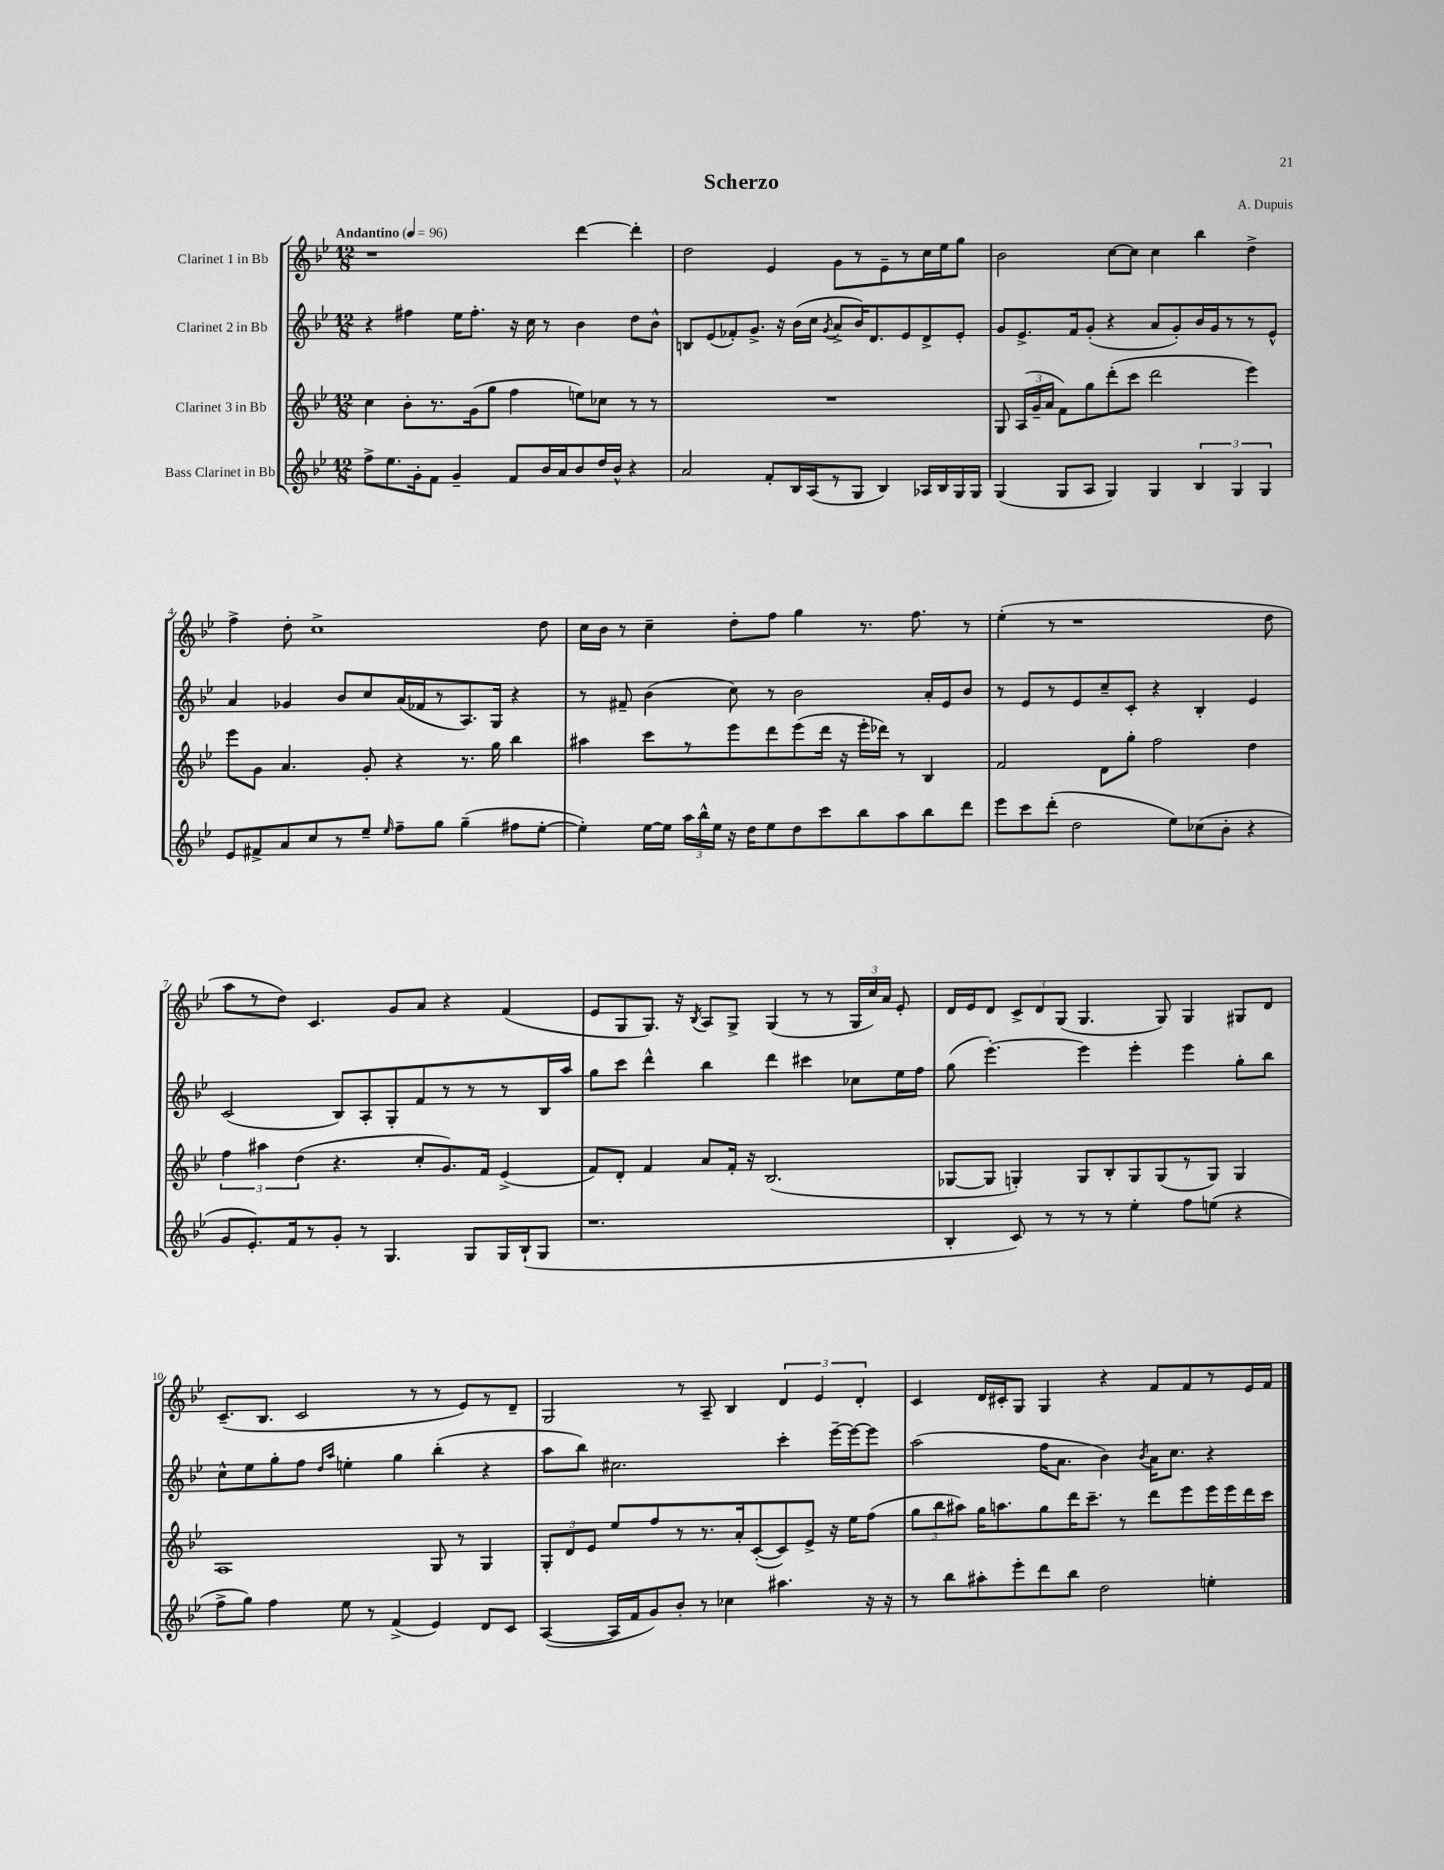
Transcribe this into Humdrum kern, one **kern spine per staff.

**kern	**kern	**kern	**kern
*part4	*part3	*part2	*part1
*staff4	*staff3	*staff2	*staff1
*I"Bass Clarinet in Bb	*I"Clarinet 3 in Bb	*I"Clarinet 2 in Bb	*I"Clarinet 1 in Bb
*clefG2	*clefG2	*clefG2	*clefG2
*k[b-e-]	*k[b-e-]	*k[b-e-]	*k[b-e-]
*M12/8	*M12/8	*M12/8	*M12/8
*MM96	*MM96	*MM96	*MM96
=1	=1	=1	=1
!	!	!	!LO:TX:a:B:t=Andantino
8ff^\L	4cc\	4r	1r
8.ee-\	.	.	.
.	8b-'\L	4ff#X\	.
16g'\k	.	.	.
8f\J	8.r	.	.
4g~/	.	16ee-\KL	.
.	(16g\k	8.ff#'\J	.
.	8gg\J	.	.
8f/L	4ff\	16r	.
.	.	16cc\	.
16b-/L	.	8r	.
16a/J	.	.	.
8b-/	8een\L)	4b-\	[4ddd\
16dd/L	8cc-X\J	.	.
16b-^^/JJ	.	.	.
4r	8r	8dd\L	4ddd'\]
.	8r	8b-^^\J	.
=2	=2	=2	=2
2a/	1.r	8Bn/L	2dd\
.	.	(8e-/	.
.	.	8f-X'/)	.
.	.	8.g^/J	.
8f'/L	.	.	4e-/
.	.	16r	.
16B-/L	.	(16b-\LL	.
(16A/J	.	16cc\JJ	.
.	.	8qg/	.
8r	.	8a^/L	8g\L
8G/J	.	16b-/K)	8r
.	.	8.d/	.
4B-/)	.	.	8e-~\
.	.	8e-/	8r
16A-X/LL	.	8d^/	16cc\L
16B-/	.	.	16ee-\J
16G/	.	8e-'/J	8gg\J
16G/JJ	.	.	.
=3	=3	=3	=3
(4G/	8G/	8g/L	2b-\
.	(24A/LL	8.e-^/	.
.	24g~/	.	.
.	24a/JJ	.	.
8G/L	8f\L)	.	.
.	.	16f/k	.
8A/J	8gg\	(8g'/J	.
4G/)	(8ddd'\	4r	[8cc\L
.	8ccc\J	.	8cc\J]
4G/	2ddd\	8a/L	4cc\
.	.	8g'/)	.
6B-/	.	16b-/L	4bb-\
.	.	16g/J	.
.	.	8r	.
6G/	.	.	.
.	4eee-\)	8r	4dd^\
6G/	.	.	.
.	.	8e-^^/J	.
!!LO:LB:g=z
=4	=4	=4	=4
8e-/L	8eee-\L	4a/	4ff^\
8f#X^/	8g\J	.	.
8a/	4.a/	4g-X/	8dd'\
8cc/	.	.	1cc^
8r	.	8b-/L	.
8ee-~/J	8g'/	8cc/	.
16qqee-/	.	.	.
8ff~\L	4r	(16a/L	.
.	.	16f-X/J	.
8gg\J	.	8r	.
(4gg~\	8.r	8.A/)	.
.	16gg\	16G/Jk	.
8ff#X\L	4bb-\	4r	.
[8ee-'\J	.	.	8dd\
=5	=5	=5	=5
4ee-'\])	4aa#X\	8r	16cc\LL
.	.	.	16b-\JJ
.	.	8f#X~/	8r
[16ee-\LL	8ccc\L	(4b-\	4cc~\
16ee-\JJ]	.	.	.
24aa\LL	8r	.	.
24bb-^^\	.	.	.
24ee-\JJ	.	.	.
16r	8eee-\	8cc\)	8dd'\L
16dd\KL	.	.	.
8ee-\	8ddd\	8r	8ff\J
8dd\	(8eee-\	2b-\	4gg\
8ccc\	16ddd\Jk	.	.
.	16r	.	.
8bb-\	16eee-'\LL	.	8.r
.	16ddd-X\JJ)	.	.
8aa\	8r	.	.
.	.	.	8.ff\
8bb-\	4B-/	16a'/LL	.
.	.	16e-/J	.
8ddd\J	.	8b-/J	8r
=6	=6	=6	=6
8eee-\L	2f/	8r	(4ee-'\
8ccc\	.	8e-/L	.
(8ddd'\J	.	8r	8r
2dd\	.	8e-/	1r
.	8d\L	8cc~/	.
.	8gg'\J	8c'/J	.
.	2ff\	4r	.
8ee-\L)	.	.	.
(8cc-X\	.	4B-'/	.
8b-'\J	.	.	.
4r	4dd\	4e-/	.
.	.	.	8dd\
!!LO:LB:g=z
=7	=7	=7	=7
8g/L	6ff\	(2c/	8aa\L
8.e-'/)	.	.	8r
.	6aa#X\	.	.
.	.	.	8dd\J)
16f/k	.	.	.
.	(6dd\	.	.
8r	.	.	4.c/
8g'/J	4.r	8B-/L)	.
8r	.	8A'/	.
4.G/	.	8G'/	8g/L
.	8cc'/L	8f/	8a/J
.	8.g/)	8r	4r
8G/L	.	8r	.
.	16f/Jk	.	.
16G/L	(4e-^/	8r	(4f/
(16B-`/J	.	.	.
8G/J	.	16B-/L	.
.	.	16aa/JJ	.
=8	=8	=8	=8
1.r	8f/L)	8gg\L	8e-/L
.	8d'/J	8ccc\J	8G/
.	4f/	4ddd^^\	8.G/J)
.	.	.	16r
.	.	.	8qB-/
.	8a/L	4bb-\	8A/L
.	16f'/Jk	.	8G^/J
.	16r	.	.
.	(2.B-/	4ddd\	(4G/
.	.	4ccc#X\	8r
.	.	.	8r
.	.	8cc-X\L	24G/LL
.	.	.	24cc/)
.	.	.	24a/JJ
.	.	16ee-\L	8e-'/
.	.	16ff\JJ	.
=9	=9	=9	=9
4B-'/	[8G-X/L	(8gg\	16d/LL
.	.	.	16e-/J
.	8G-/J]	[4.eee-'\)	8d/J
8c/)	4Gn'/)	.	12c^/L
.	.	.	12d/
8r	.	.	.
.	.	.	(12G/J
8r	8G/L	4eee-\]	4.G/
8r	8B-'/	.	.
4ee-'\	8G/	4eee-'\	.
.	(8G/	.	8G/)
8ff\L	8r	4eee-\	4G/
(8een\J	8G/J)	.	.
4r	4G/	8gg'\L	8G#X/L
.	.	8bb-\J	8d/J
!!LO:LB:g=z
=10	=10	=10	=10
8ff^\L	1A	8cc^^\L	(8.c~/L
8gg\J)	.	8ee-\	.
.	.	.	8.B-/J
4ff\	.	8gg'\	.
.	.	8ff\J	2c/
.	.	16qqdd/LL	.
.	.	16qqaa/JJ	.
8ee-\	.	4een'\	.
8r	.	.	.
(4f^/	.	4gg\	.
.	.	.	8r
4e-/)	8G/	(4bb-'\	8r
.	8r	.	8e-/L)
8d/L	4G/	4r	8r
8c/J	.	.	8d~/J
=11	=11	=11	=11
([4A/	12G'/L	8aa\L	2G/
.	12d/	.	.
.	.	8bb-\J)	.
.	12e-/J	.	.
16A/LL]	8ee-/L	2.cc#X\	.
16f/J	.	.	.
8g/)	8ff/	.	.
8b-'/J	8r	.	8r
8r	8.r	.	8A~/
4cc-X\	.	.	4B-/
.	16a'/k	.	.
.	([8c'/	.	.
4.aa#X\	8c/])	4ccc'\	6d/
.	8e-^/J	.	.
.	.	.	6e-/
.	16r	[16eee-~\LL	.
.	16ee-\KL	16eee-\J_	.
.	.	.	6d'/
16r	(8ff\J	8eee-\J]	.
16r	.	.	.
=12	=12	=12	=12
8r	12gg\L	(2aa\	4c/
.	12bb-\	.	.
8bb-\L	.	.	.
.	12aa#X\J)	.	.
8aa#X'\	16gg\KL	.	16d/LL
.	8.aan\	.	16c#X'/J
8eee-'\	.	.	8G/J
8ddd\	8gg\	16ff\KL	4G/
.	.	8.a\J	.
8bb-\J	16ddd\K	.	.
.	8.ccc~\J	.	.
2dd\	.	4b-\)	4r
.	8r	.	.
.	.	8qb-/	.
.	8ddd\L	16a\KL	8f/L
.	.	8.cc\J	.
.	8eee-\	.	8f/
4een'\	16eee-\L	4r	8r
.	16eee-\	.	.
.	16ddd\	.	16e-/L
.	16ccc\JJ	.	16f/JJ
==	==	==	==
*-	*-	*-	*-
